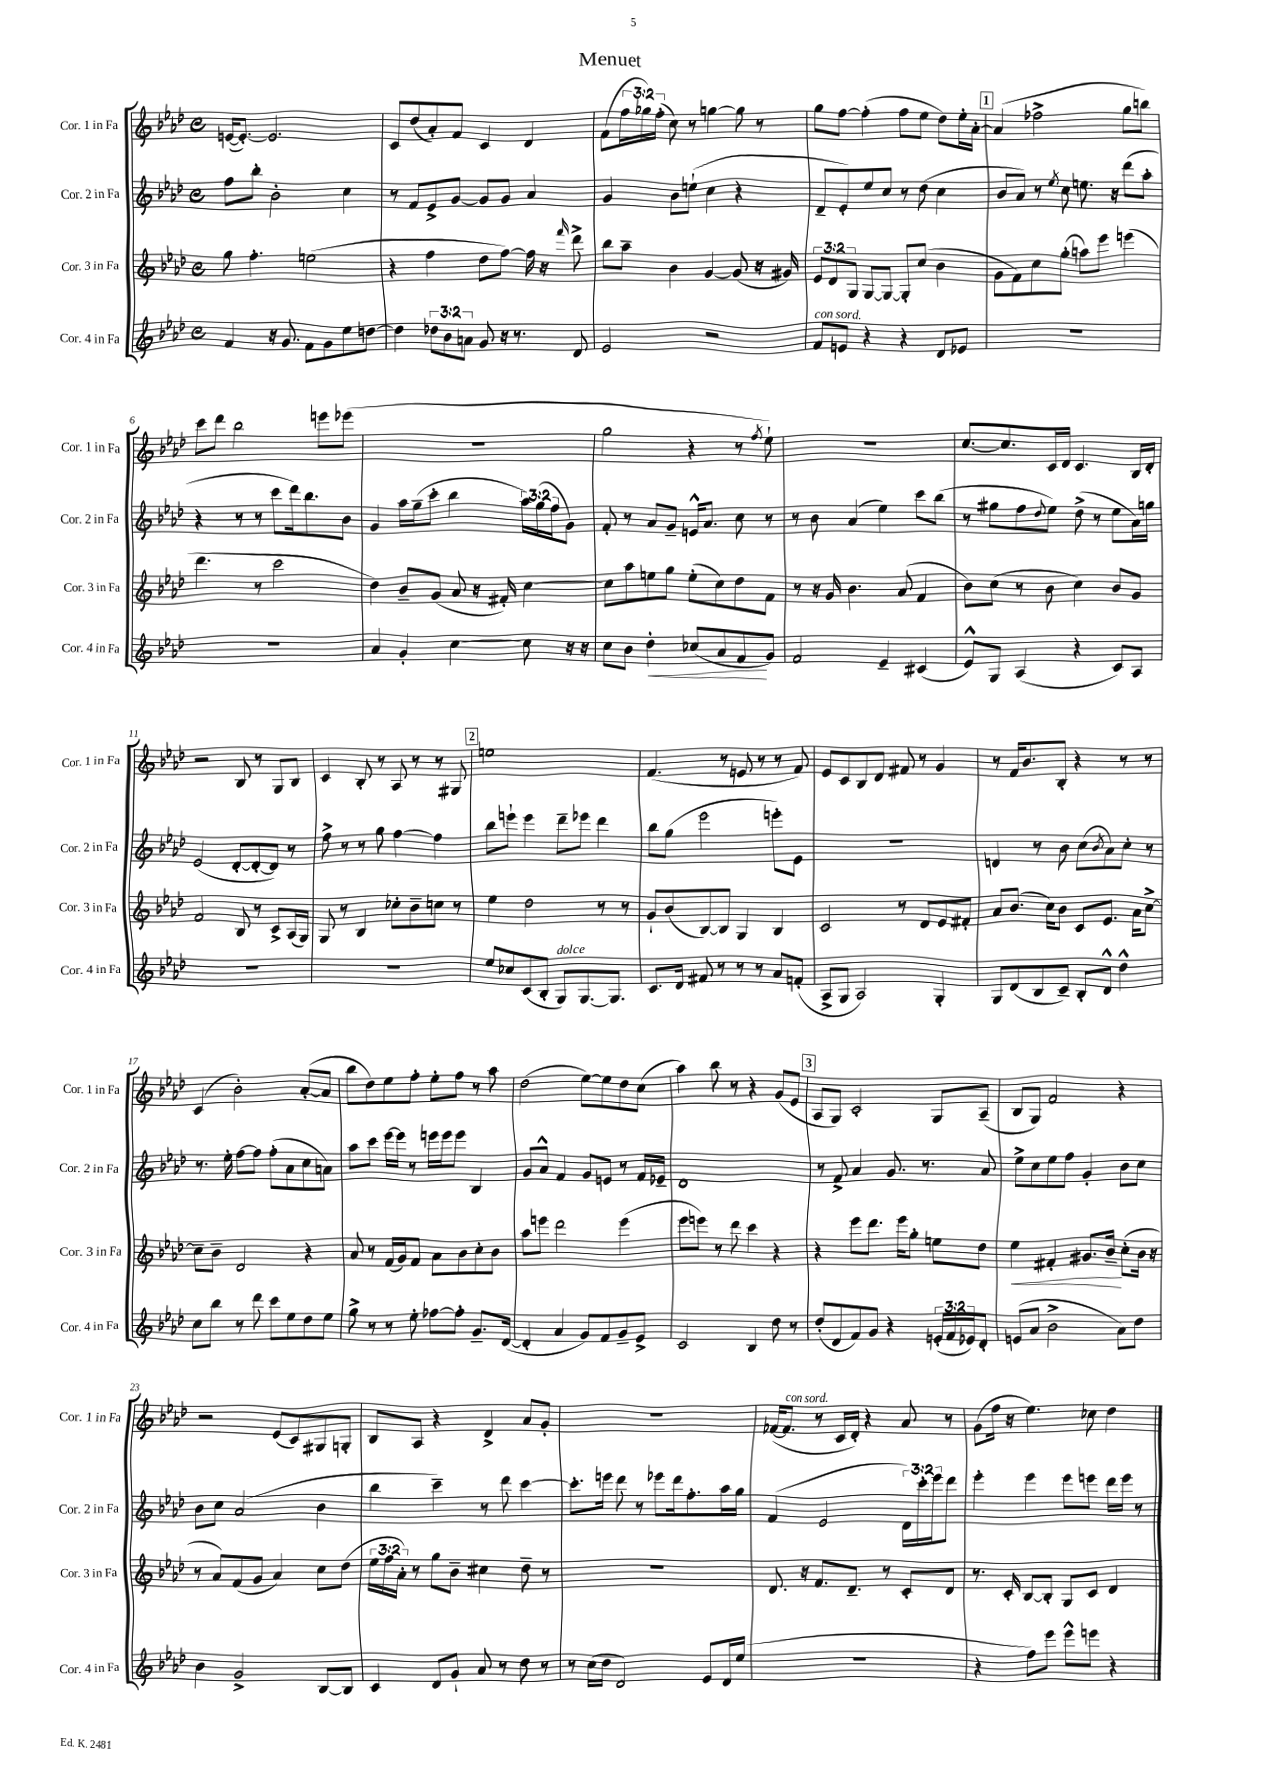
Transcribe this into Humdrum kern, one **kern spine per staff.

**kern	**dynam	**kern	**dynam	**kern	**kern
*part4	*part4	*part3	*part3	*part2	*part1
*staff4	*staff4	*staff3	*staff3	*staff2	*staff1
*I"Cor. 4 in Fa	*	*I"Cor. 3 in Fa	*	*I"Cor. 2 in Fa	*I"Cor. 1 in Fa
*I'Cor. 4 in Fa	*	*I'Cor. 3 in Fa	*	*I'Cor. 2 in Fa	*I'Cor. 1 in Fa
*clefG2	*	*clefG2	*	*clefG2	*clefG2
*k[b-e-a-d-]	*	*k[b-e-a-d-]	*	*k[b-e-a-d-]	*k[b-e-a-d-]
*M4/4	*	*M4/4	*	*M4/4	*M4/4
*met(c)	*	*met(c)	*	*met(c)	*met(c)
=1	=1	=1	=1	=1	=1
4f/	.	8gg\	.	8ff\L	([16en/KL
.	.	.	.	.	8.e'/J_)
.	.	4.ff'\	.	8bb-'\J	.
16r	.	.	.	2b-'\	2.e/]
8.g/	.	.	.	.	.
8f\L	.	(2een\	.	.	.
8g\	.	.	.	.	.
8ee-\	.	.	.	4cc\	.
[8ddn\J	.	.	.	.	.
=2	=2	=2	=2	=2	=2
4dd\]	.	4r	.	8r	8c/L
.	.	.	.	8f/L	(8dd-/
12dd-X\L	.	4ff\	.	8e-^/	8a-'/)
12b-\	.	.	.	.	.
.	.	.	.	[8g/J	8f/J
12an\J	.	.	.	.	.
8g/	.	8dd-\L	.	8g/L]	4c/
16r	.	[8ff\J)	.	8g/J	.
8.r	.	.	.	.	.
.	.	16ff\]	.	4a-/	4d-/
.	.	16r	.	.	.
.	.	16qqfff/	.	.	.
8d-/	.	8ddd-^\	.	.	.
=3	=3	=3	=3	=3	=3
2e-/	.	8bb-\L	.	4g/	(8f\L
.	.	8aa-~\J	.	.	24ff\L
.	.	.	.	.	24gg-X\)
.	.	.	.	.	(24ff'\JJ
.	.	4b-\	.	8b-\L	8cc\)
.	.	.	.	(8een`\J	8r
2r	.	[4g/	.	4cc\	[4ggn\
.	.	(8g/]	.	4r	8gg\]
.	.	16r	.	.	8r
.	.	16g#X/)	.	.	.
=4	=4	=4	=4	=4	=4
!LO:TX:a:i:t=con sord.	!	!	!	!	!
8f/L	.	12e-/L	.	8d-~/L	8gg\L
.	.	12d-/	.	.	.
8en/J	.	.	.	8e-'/)	[8ff\J
.	.	12G/J	.	.	.
4r	.	[8G/L	.	8ee-/	(4ff'\]
.	.	8G/J_	.	8cc/J	.
4r	.	8G'/L]	.	8r	8ff\L
.	.	(8cc/J	.	(8dd-\	8ee-\J
8d-/L	.	4b-\	.	4cc\	8dd-\L)
8e-X/J	.	.	.	.	16ee-'\L
.	.	.	.	.	[16a-'\JJ
!!LO:REH:place=s1:t=1
=5	=5	=5	=5	=5	=5
1r	.	8g\L	.	8b-/L	(4a-/]
.	.	8f\)	.	8a-/J)	.
.	.	8cc\	.	8r	2ff-X^\
.	.	.	.	8qee-/	.
.	.	(8gg'\J	.	8cc\	.
.	.	8aan\L)	.	8.een\	.
.	.	8eee-\J	.	.	.
.	.	.	.	16r	.
.	.	(4eeen\	.	(8ddd-\L	8gg\L
.	.	.	.	8aa-'\J	8bbn\J)
!!LO:LB:g=z
=6	=6	=6	=6	=6	=6
1r	.	4.ddd-\	.	4r	8ccc\L
.	.	.	.	.	8ddd-\J
.	.	.	.	8r	2bb-\
.	.	8r	.	8r	.
.	.	2ccc\	.	8ccc\L	.
.	.	.	.	16ddd-\k)	.
.	.	.	.	8.bb-\	.
.	.	.	.	.	8eeen\L
.	.	.	.	8b-\J	(8eee-X\J
=7	=7	=7	=7	=7	=7
4a-/	.	4dd-\)	.	4g/	1r
4g'/	.	8b-~/L	.	16aa-\LL	.
.	.	.	.	(16gg~\J	.
.	.	(8g/J	.	8ccc'\J	.
[4cc\	.	8a-/	.	4bb-\	.
.	.	16r	.	.	.
.	.	16f#X'/)	.	.	.
8cc\]	.	[4cc\	.	24aa-\LL)	.
.	.	.	.	(24gg\	.
.	.	.	.	24ff\J	.
16r	.	.	.	8g\J)	.
16r	.	.	.	.	.
=8	=8	=8	=8	=8	=8
8cc\L	.	8cc\L]	.	8f'/	2gg\
8b-\J	.	8aa-\	.	8r	.
!	!LO:HP:b	!	!	!	!
4dd-'\	<	8een\	.	8a-/L	.
.	.	8gg\J	.	8g~/J	.
(8cc-X/L	.	(8ee'\L	.	16en^^/KL	4r
.	.	.	.	8.a-/J	.
8a-/	.	8cc\)	.	.	.
8f/	.	8dd-\	.	8cc\	8r
.	.	.	.	.	8qff/
8g/J)	[	8f\J	.	8r	8ee-`\)
=9	=9	=9	=9	=9	=9
2f/	.	8r	.	8r	1r
.	.	16r	.	8b-\	.
.	.	16g/	.	.	.
.	.	4.b-\	.	(4a-/	.
4e-~/	.	.	.	4ee-\)	.
.	.	(8a-/	.	.	.
(4c#X/	.	4f/	.	8ccc\L	.
.	.	.	.	(8bb-\J	.
=10	=10	=10	=10	=10	=10
8e-^^/L)	.	8b-\L)	.	8r	[8.cc/L
8G/J	.	(8cc\J	.	8gg#X\L	.
.	.	.	.	.	8.cc/]
(4A-/	.	8r	.	8ff\	.
.	.	.	.	8qqdd-/	.
.	.	8b-\	.	8ee-\J)	16c/L
.	.	.	.	.	16d-/JJ
4r	.	4cc\)	.	(8dd-^\	4.c/
.	.	.	.	8r	.
8c/L)	.	8b-/L	.	8ee-\L	.
8A-/J	.	8g/J	.	16a-\L)	16B-/LL
.	.	.	.	16ggn\JJ	16d-'/JJ
!!LO:LB:g=z
=11	=11	=11	=11	=11	=11
1r	.	2f/	.	(2e-/	2r
.	.	8B-/	.	[8d-'/L	8B-/
.	.	8r	.	8d-'/_	8r
.	.	8c^/L	.	8d-/J])	8G/L
.	.	(16A-/L	.	8r	8B-/J
.	.	16G/JJ)	.	.	.
=12	=12	=12	=12	=12	=12
1r	.	8G/	.	8ff^\	4c/
.	.	8r	.	8r	.
.	.	4B-/	.	8r	8B-'/
.	.	.	.	8gg\	8r
.	.	8cc-X'\L	.	[4ff\	8A-/
.	.	8b-~\	.	.	8r
.	.	8ccn\J	.	4ff\]	8r
.	.	8r	.	.	8G#X/
!!LO:REH:place=s1:t=2
=13	=13	=13	=13	=13	=13
8ee-/L	.	4ee-\	.	8bb-\L	1een
8cc-X/	.	.	.	8eeen`\J	.
(8c/	.	2dd-\	.	4eee\	.
8B-'/J	.	.	.	.	.
!LO:TX:a:i:t=dolce	!	!	!	!	!
8G/L)	.	.	.	8ddd-~\L	.
[8.G/	.	.	.	8eee-X\J	.
.	.	8r	.	4ddd-\	.
8.G/J]	.	.	.	.	.
.	.	8r	.	.	.
=14	=14	=14	=14	=14	=14
8.c/L	.	8g`/L	.	8bb-\L	(4.f/
.	.	(8b-/	.	(8gg\J	.
16d-/Jk	.	.	.	.	.
8f#X/	.	[8B-/)	.	2eee-\	.
8r	.	8B-/J]	.	.	8r
8r	.	4G/	.	.	8en/
8r	.	.	.	.	8r
8a-/L	.	4B-/	.	8eeen'\L)	8r
(8fn'/J	.	.	.	8e-\J	8f/)
=15	=15	=15	=15	=15	=15
8A-^/L	.	2c/	.	1r	8e-/L
8G/J	.	.	.	.	8c/
2A-/)	.	.	.	.	8B-/
.	.	.	.	.	8d-/J
.	.	8r	.	.	8f#X/
.	.	8d-/L	.	.	8r
4G'/	.	8e-/	.	.	4g/
.	.	8f#X'/J	.	.	.
=16	=16	=16	=16	=16	=16
8G/L	.	8a-/L	.	4dn/	8r
(8d-/	.	(8.b-/J	.	.	16f/KL
.	.	.	.	.	8.b-/
8B-/	.	.	.	8r	.
.	.	16cc\KL)	.	.	.
8c~/J)	.	8b-\J	.	8b-\	8B-'/J
8B-'/L	.	8c/L	.	(8cc\L	4r
.	.	.	.	8qb-/	.
8d-^^/J	.	8.e-/J	.	8a-\)	.
4dd-^^\	.	.	.	8cc'\J	8r
.	.	16a-\KL	.	.	.
.	.	[8cc^\J	.	8r	8r
!!LO:LB:g=z
=17	=17	=17	=17	=17	=17
8cc\L	.	8cc~\L]	.	8.r	(4c/
8bb-\J	.	8b-~\J	.	.	.
.	.	.	.	16ee-'\	.
8r	.	2d-/	.	[8ff\L	2b-'\)
8ddd-\	.	.	.	8ff\J]	.
8ccc\L	.	.	.	(8ff'\L	.
8ee-\	.	.	.	8a-\	.
8dd-\	.	4r	.	8cc\	([8a-'/L
8ee-\J	.	.	.	8an\J)	8a-/J]
=18	=18	=18	=18	=18	=18
8gg^\	.	8a-/	.	8aa-\L	8bb-\L
8r	.	8r	.	8ccc\J	8dd-\)
8r	.	(16f/LL	.	[16eee-\LL	8ee-\
.	.	16g/J)	.	16eee-\JJ]	.
8ee-'\	.	8f/J	.	8r	8ff'\J
[8ff-X\L	.	8a-\L	.	16eeen\LL	8ee-'\L
.	.	.	.	16eee\J	.
8ff-'\J]	.	8b-\	.	8eee\J	8ff\J
8.g~/L	.	8cc'\	.	4B-/	8r
.	.	8b-\J	.	.	8aa-\
([16d-/Jk	.	.	.	.	.
=19	=19	=19	=19	=19	=19
4d-'/]	.	8aa-\L	.	8g/L	(2dd-\
.	.	8eeen\J	.	8a-^^/J	.
4a-/	.	2ddd-\	.	4f/	.
8g/L)	.	.	.	8g/L	[8ee-\L)
8f/	.	.	.	8en/J	8ee-\]
8g~/	.	(4eee\	.	8r	8dd-\
8e-^/J	.	.	.	16f/LL	(8cc\J
.	.	.	.	16e-X~/JJ	.
=20	=20	=20	=20	=20	=20
2c/	.	8eee-\L	.	1d-	4aa-\)
.	.	8eeen\J)	.	.	.
.	.	8r	.	.	8bb-\
.	.	8ddd-\	.	.	8r
4B-/	.	4ccc\	.	.	4r
8dd-\	.	4r	.	.	(8g/L
8r	.	.	.	.	8e-/J
!!LO:REH:place=s1:t=3
=21	=21	=21	=21	=21	=21
(8dd-'/L	.	4r	.	8r	8A-/L
8d-/	.	.	.	8f^/	8G/J)
8f/)	.	8eee-\L	.	4a-/	2c'/
8g/J	.	8.ddd-\J	.	.	.
4r	.	.	.	8.g/	.
.	.	16eee-\KL	.	.	.
.	.	8gg'\J	.	.	.
.	.	.	.	8.r	.
(24en'/LL	.	8een\L	.	.	8G/L
24f/	.	.	.	.	.
24e-X/J)	.	.	.	.	.
8d-'/J	.	8dd-\J	.	8a-/	(8A-~/J
=22	=22	=22	=22	=22	=22
!	!	!	!LO:HP:b	!	!
(8en/L	.	4ee-\	<	8ee-^\L	8B-/L
8a-/J	.	.	.	8cc\	8G/J)
2b-^\	.	4f#X'/	.	8ee-\	2f/
.	.	.	.	8ff\J	.
.	.	8.g#X/L	.	4g'/	.
.	.	16b-~/Jk	.	.	.
8a-\L)	.	(8cc'\L	[	8b-\L	4r
8dd-\J	.	16b-\Jk	.	8cc\J	.
.	.	16r	.	.	.
!!LO:LB:g=z
=23	=23	=23	=23	=23	=23
4b-\	.	8r	.	8b-\L	2r
.	.	8a-/L)	.	8cc\J	.
2g^/	.	(8f/	.	(2a-/	.
.	.	8g/J	.	.	.
.	.	4a-/)	.	.	(8e-/L
.	.	.	.	.	8c/)
[8B-/L	.	8cc\L	.	4b-\	8G#X/
8B-/J]	.	(8dd-\J	.	.	8Gn'/J
=24	=24	=24	=24	=24	=24
4c/	.	24ee-\LL	.	4bb-\	8B-/L
.	.	24ff\	.	.	.
.	.	24a-'\JJ)	.	.	.
.	.	8r	.	.	8A-/J
8d-/L	.	8gg\L	.	4ccc~\)	4r
8g`/J	.	8b-~\J	.	.	.
8a-/	.	4cc#X\	.	8r	4d-^/
8r	.	.	.	8ddd-\	.
8dd-\	.	8dd-~\	.	[4ccc\	8a-/L
8r	.	8r	.	.	8g'/J
=25	=25	=25	=25	=25	=25
8r	.	1r	.	8.ccc'\L]	1r
(16cc\LL	.	.	.	.	.
16dd-\JJ	.	.	.	16eeen\Jk	.
2d-/)	.	.	.	8ddd-\	.
.	.	.	.	8r	.
.	.	.	.	8eee-X\L	.
.	.	.	.	16ddd-\k	.
.	.	.	.	8.ff'\	.
8e-/L	.	.	.	.	.
16d-/L	.	.	.	16aa-\L	.
(16ee-/JJ	.	.	.	16gg\JJ	.
=26	=26	=26	=26	=26	=26
1r	.	8.d-/	.	(4f/	([16f-X/KL
!	!	!	!	!	!LO:TX:a:i:t=con sord.
.	.	.	.	.	8.f-/J]
.	.	16r	.	.	.
.	.	8.f/L	.	2e-/	8r
.	.	.	.	.	16c/LL
.	.	8.d-~/J	.	.	16d-'/JJ)
.	.	.	.	.	4r
.	.	8r	.	.	.
.	.	8c'/L	.	24d-\LL)	8a-/
.	.	.	.	24ccc'\	.
.	.	.	.	24eee-\J	.
.	.	8d-/J	.	8ddd-\J	8r
=27	=27	=27	=27	=27	=27
4r	.	8.r	.	4eee-'\	(8g\L
.	.	.	.	.	16ff\Jk
.	.	16c'/	.	.	16r
8ff\L)	.	[8B-/L	.	4eee-\	4.ee-\)
8eee-\J	.	8B-'/J]	.	.	.
8eee-^^\L	.	8G/L	.	8eee-\L	.
8eeen\J	.	8c/J	.	8eeen\J	8cc-X\
4r	.	4d-/	.	16ddd-\LL	4dd-\
.	.	.	.	16eee\JJ	.
.	.	.	.	8r	.
==	==	==	==	==	==
*-	*-	*-	*-	*-	*-
